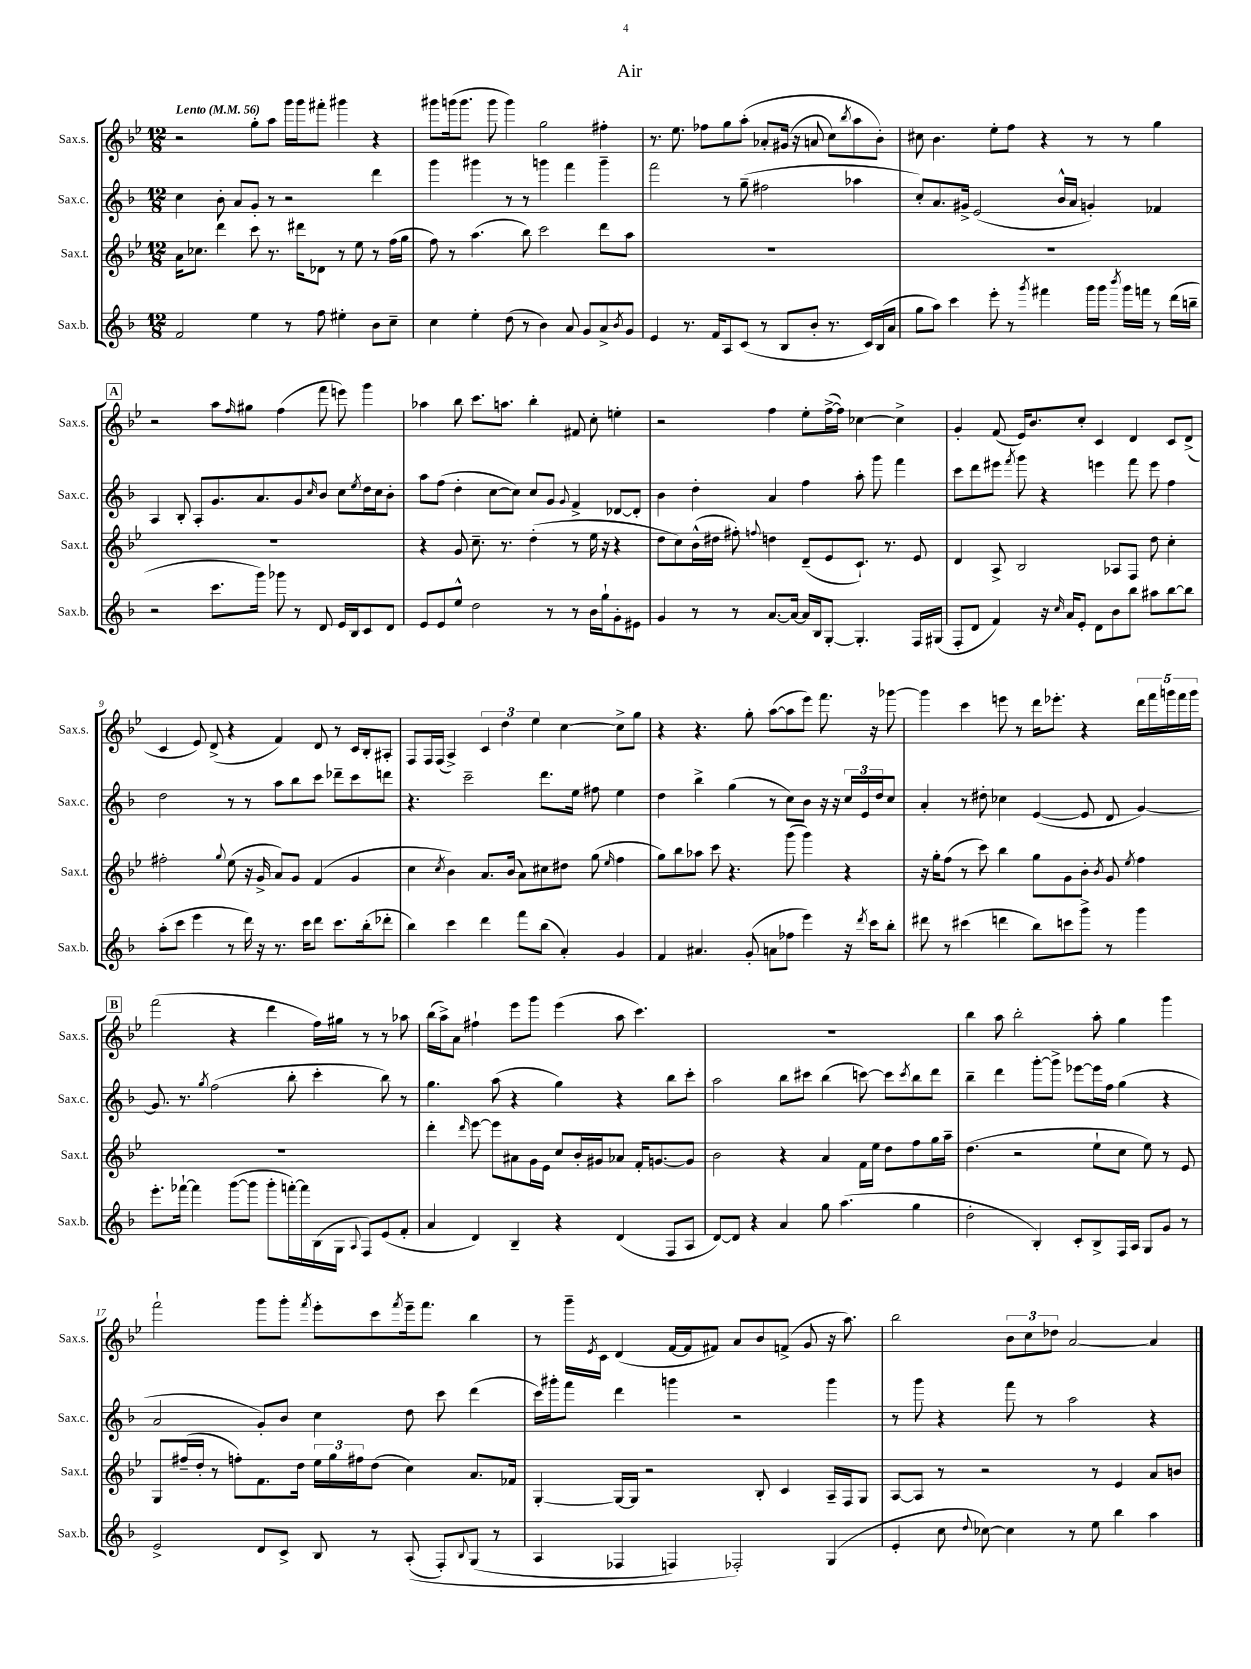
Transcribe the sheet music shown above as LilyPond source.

\header { title = "Air" }
<<
\new StaffGroup <<
\new Staff = "s0" \with { instrumentName = "Sax.s." shortInstrumentName = "Sax.s." } {
    \clef treble \key bes \major \numericTimeSignature \time 12/8 \tempo "Lento" 4 = 56
    r2 g''8-. a''8 g'''16 g'''16 fis'''8-. gis'''4 r4 |
    gis'''8 g'''16( g'''8. g'''8 g'''4) g''2 fis''4-. |
    r8. ees''8. fes''8 g''8 a''8-.\( aes'8-. gis'16( r16 a'8 c''8) \acciaccatura { bes''8 } a''8 bes'8-.\) |
    cis''8 bes'4. ees''8-. f''8 r4 r8 r8 g''4 |
    \mark \markup { \box "A" } r2 a''8 \grace { f''16 } gis''8 f''4( f'''8 e'''8) g'''4 |
    aes''4 bes''8 c'''8. a''8. bes''4-. fis'8 c''8-. e''4-. |
    r2 f''4 ees''8-. f''16~->( f''16) ces''4~ ces''4-> |
    g'4-. f'8( ees'16) bes'8. c''8-. c'4 d'4 c'8 d'8->( |
    c'4 ees'8) d'8->( r4 f'4) d'8 r8 c'16 bes16-. ais8-. |
    f8 f16 f16( a4->) \tuplet 3/2 { c'4 d''4 ees''4 } c''4~ c''8-> g''8 |
    r4 r4. g''8-. a''8~( a''8 ees'''8) f'''8. r16 ges'''8~ |
    ges'''4 c'''4 e'''8 r8 d'''16 ees'''8.-. r4 \tuplet 5/4 { d'''16 f'''16 g'''16 f'''16 g'''16 } |
    \mark \markup { \box "B" } f'''2( r4 d'''4 f''16) gis''16 r8 r8 aes''8 |
    bes''16( a''16->) a'8 fis''4-! ees'''8 g'''8 ees'''4( a''8 c'''4.) |
    R1. |
    bes''4 a''8 bes''2-. a''8-. g''4 g'''4 |
    f'''2-! g'''8 g'''8-. \acciaccatura { f'''8 } ees'''8-. c'''8 \acciaccatura { f'''8 } ees'''16-- f'''8. bes''4 |
    r8 g'''16-- \acciaccatura { ees'8 } c'16 d'4( f'16~ f'16 fis'8) a'8 bes'8 f'8->( g'8 r16 a''8.) |
    bes''2 \tuplet 3/2 { bes'8 c''8 des''8 } a'2~ a'4 \bar "|." |
}
\new Staff = "s1" \with { instrumentName = "Sax.c." shortInstrumentName = "Sax.c." } {
    \clef treble \key f \major \numericTimeSignature \time 12/8
    c''4 bes'8-. a'8 g'8-. r8 r2 d'''4 |
    g'''4 gis'''4 r8 r8 g'''4 f'''4 g'''4-- |
    f'''2 r8 g''8--( fis''2 aes''4 |
    c''8-.) a'8. gis'16-> e'2( bes'16-^ a'16 g'4-.) fes'4 |
    \mark \markup { \box "A" } a4 bes8-. a8-. g'8. a'8. g'8 \grace { c''16 } bes'8 c''8 \acciaccatura { e''8 } d''16 c''16 bes'8-. |
    a''8 f''8( d''4-. c''8~ c''8) c''8 g'8 \appoggiatura { g'8 } f'4-> des'8~ des'8-. |
    bes'4 d''4-. a'4 f''4 a''8-. g'''8 f'''4 |
    c'''8 d'''8 eis'''8 \acciaccatura { f'''8 } g'''8 r4 e'''4 f'''8 e'''8 f''4 |
    d''2 r8 r8 a''8 bes''8 c'''8 des'''8-- c'''8 d'''8 |
    r4. c'''2-- d'''8. e''16 fis''8 e''4 |
    d''4 bes''4-> g''4( r8 c''8) bes'8 r16 r16 \tuplet 3/2 { c''16 e'16 d''16 } c''8 |
    a'4-. r8 dis''8-. ces''4 e'4~( e'8 d'8 g'4~) |
    \mark \markup { \box "B" } g'8. r8. \acciaccatura { g''8 } f''2( bes''8-. c'''4-. bes''8) r8 |
    g''4. a''8( r4 g''4) r4 bes''8 c'''8-. |
    a''2 bes''8 cis'''8 bes''4( c'''8~) c'''8 \acciaccatura { c'''8 } bes''8 d'''8 |
    bes''4-- d'''4 g'''8~-. g'''8-> ees'''8~ ees'''16 f''16 g''4( r4 |
    a'2 g'8-.) bes'8 c''4 d''8 c'''8 d'''4( |
    c'''16) gis'''16-. f'''8 d'''4 g'''4 r2 g'''4 |
    r8 g'''8 r4 f'''8 r8 a''2 r4 \bar "|." |
}
\new Staff = "s2" \with { instrumentName = "Sax.t." shortInstrumentName = "Sax.t." } {
    \clef treble \key bes \major \numericTimeSignature \time 12/8
    a'16 ces''8. d'''4 c'''8 r8. dis'''16 des'8 r8 ees''8 r8 f''16( g''16 |
    f''8) r8 a''4.( bes''8) c'''2 d'''8 a''8 |
    R1. |
    R1. |
    \mark \markup { \box "A" } R1. |
    r4 g'8 c''8.-- r8. d''4-.( r8 ees''16 r16 r4 |
    d''8 c''8) bes'16-^( dis''16 fis''8-.) \appoggiatura { f''8 } d''4 d'8--( ees'8 c'8.-!) r8. ees'8 |
    d'4 a8-> bes2 aes8 f8 d''8 c''4-. |
    fis''2-. \appoggiatura { g''8 } ees''8( r16 g'16-> a'8) g'8 f'4( g'4 |
    c''4 \acciaccatura { c''8 } bes'4) a'8. bes'16( a'8) cis''8 dis''8 g''8( \grace { ees''16 } f''4 |
    g''8) bes''8 aes''8 c'''8 r4. g'''8( g'''4) r4 |
    r16 g''16-. f''8( r8 c'''8) bes''4 g''8 g'8 bes'8-. \acciaccatura { bes'8 } g'8 \acciaccatura { ees''8 } f''4 |
    \mark \markup { \box "B" } R1. |
    d'''4-. \grace { d'''16 } ees'''8~ ees'''8 ais'8 g'16 ees'16 c''8 bes'16-. gis'16 aes'8 f'16-. g'8.~ g'8 |
    bes'2 r4 a'4 f'16 ees''16 d''8 f''8 g''16 a''16-- |
    d''4.( r2 ees''8-! c''8 ees''8) r8 ees'8 |
    g8 fis''16--( d''16-. r8 f''8-.) f'8. d''16 \tuplet 3/2 { ees''16 g''16 fis''16 } d''8( c''4) a'8. fes'16 |
    g4~-. g16~ g16 r2 bes8-. c'4 a16-- f16 g8 |
    a8~ a8 r8 r2 r8 ees'4 a'8 b'8 \bar "|." |
}
\new Staff = "s3" \with { instrumentName = "Sax.b." shortInstrumentName = "Sax.b." } {
    \clef treble \key f \major \numericTimeSignature \time 12/8
    f'2 e''4 r8 f''8 eis''4-. bes'8 c''8-- |
    c''4 e''4-. d''8( r8 bes'4) a'8 g'8 a'8-> \acciaccatura { bes'8 } g'8 |
    e'4 r8. f'16 a8 c'8( r8 bes8 bes'8-. r8. c'16) bes16( a'16 |
    g''8 a''8) c'''4 e'''8-. r8 \acciaccatura { g'''8 } fis'''4 g'''16 g'''16 \acciaccatura { bes'''8 } g'''16 f'''16 r8 d'''16( b''16-- |
    \mark \markup { \box "A" } r2 c'''8. g'''16) ges'''8 r8 d'8 e'16 bes16 c'8 d'8 |
    e'8 e'8 e''8-^ d''2 r8 r8 bes'16 g''16-! g'8-. eis'8 |
    g'4 r8 r8 a'8.~ a'16~ a'16 bes16 g8~-. g4.-. f16 gis16( |
    f8-. d'8 f'4) r16 \grace { c''16 } a'16 e'8-. d'8 bes'8 bes''8 ais''8 bes''8~ bes''8 |
    a''8-.( c'''8 e'''4 r8 d'''16) r16 r8. c'''16 d'''8 c'''8. bes''16-.( des'''8-. |
    bes''4) c'''4 d'''4 f'''8 bes''8( a'4-.) g'4 |
    f'4 ais'4. g'8-.( a'8 fes''8 e'''4) r16 \acciaccatura { d'''8 } c'''16 bes''8-. |
    dis'''8 r8 cis'''4( d'''4 bes''8) c'''8 g'''8-> r8 g'''4 |
    \mark \markup { \box "B" } e'''8.-. fes'''16~-! fes'''4 g'''8~( g'''8 g'''8-. f'''16~-.) f'''16 bes16( g16 \appoggiatura { a8 } f8) e'8( f'8-. |
    a'4 d'4) bes4-- r4 d'4( f8 a8 |
    d'8~) d'8 r4 a'4 g''8 a''4.( g''4 |
    d''2-. bes4-.) c'8-. bes8-> f16 a16 g8 g'8 r8 |
    e'2-> d'8 c'8-> bes8 r8 a8-.(\( f8-.) \appoggiatura { bes8 } g8( r8 |
    a4 fes4 f4) fes2-.\) g4( |
    e'4-. c''8 \appoggiatura { d''8 } ces''8~) ces''4 r8 e''8 bes''4 a''4 \bar "|." |
}
>>
>>
